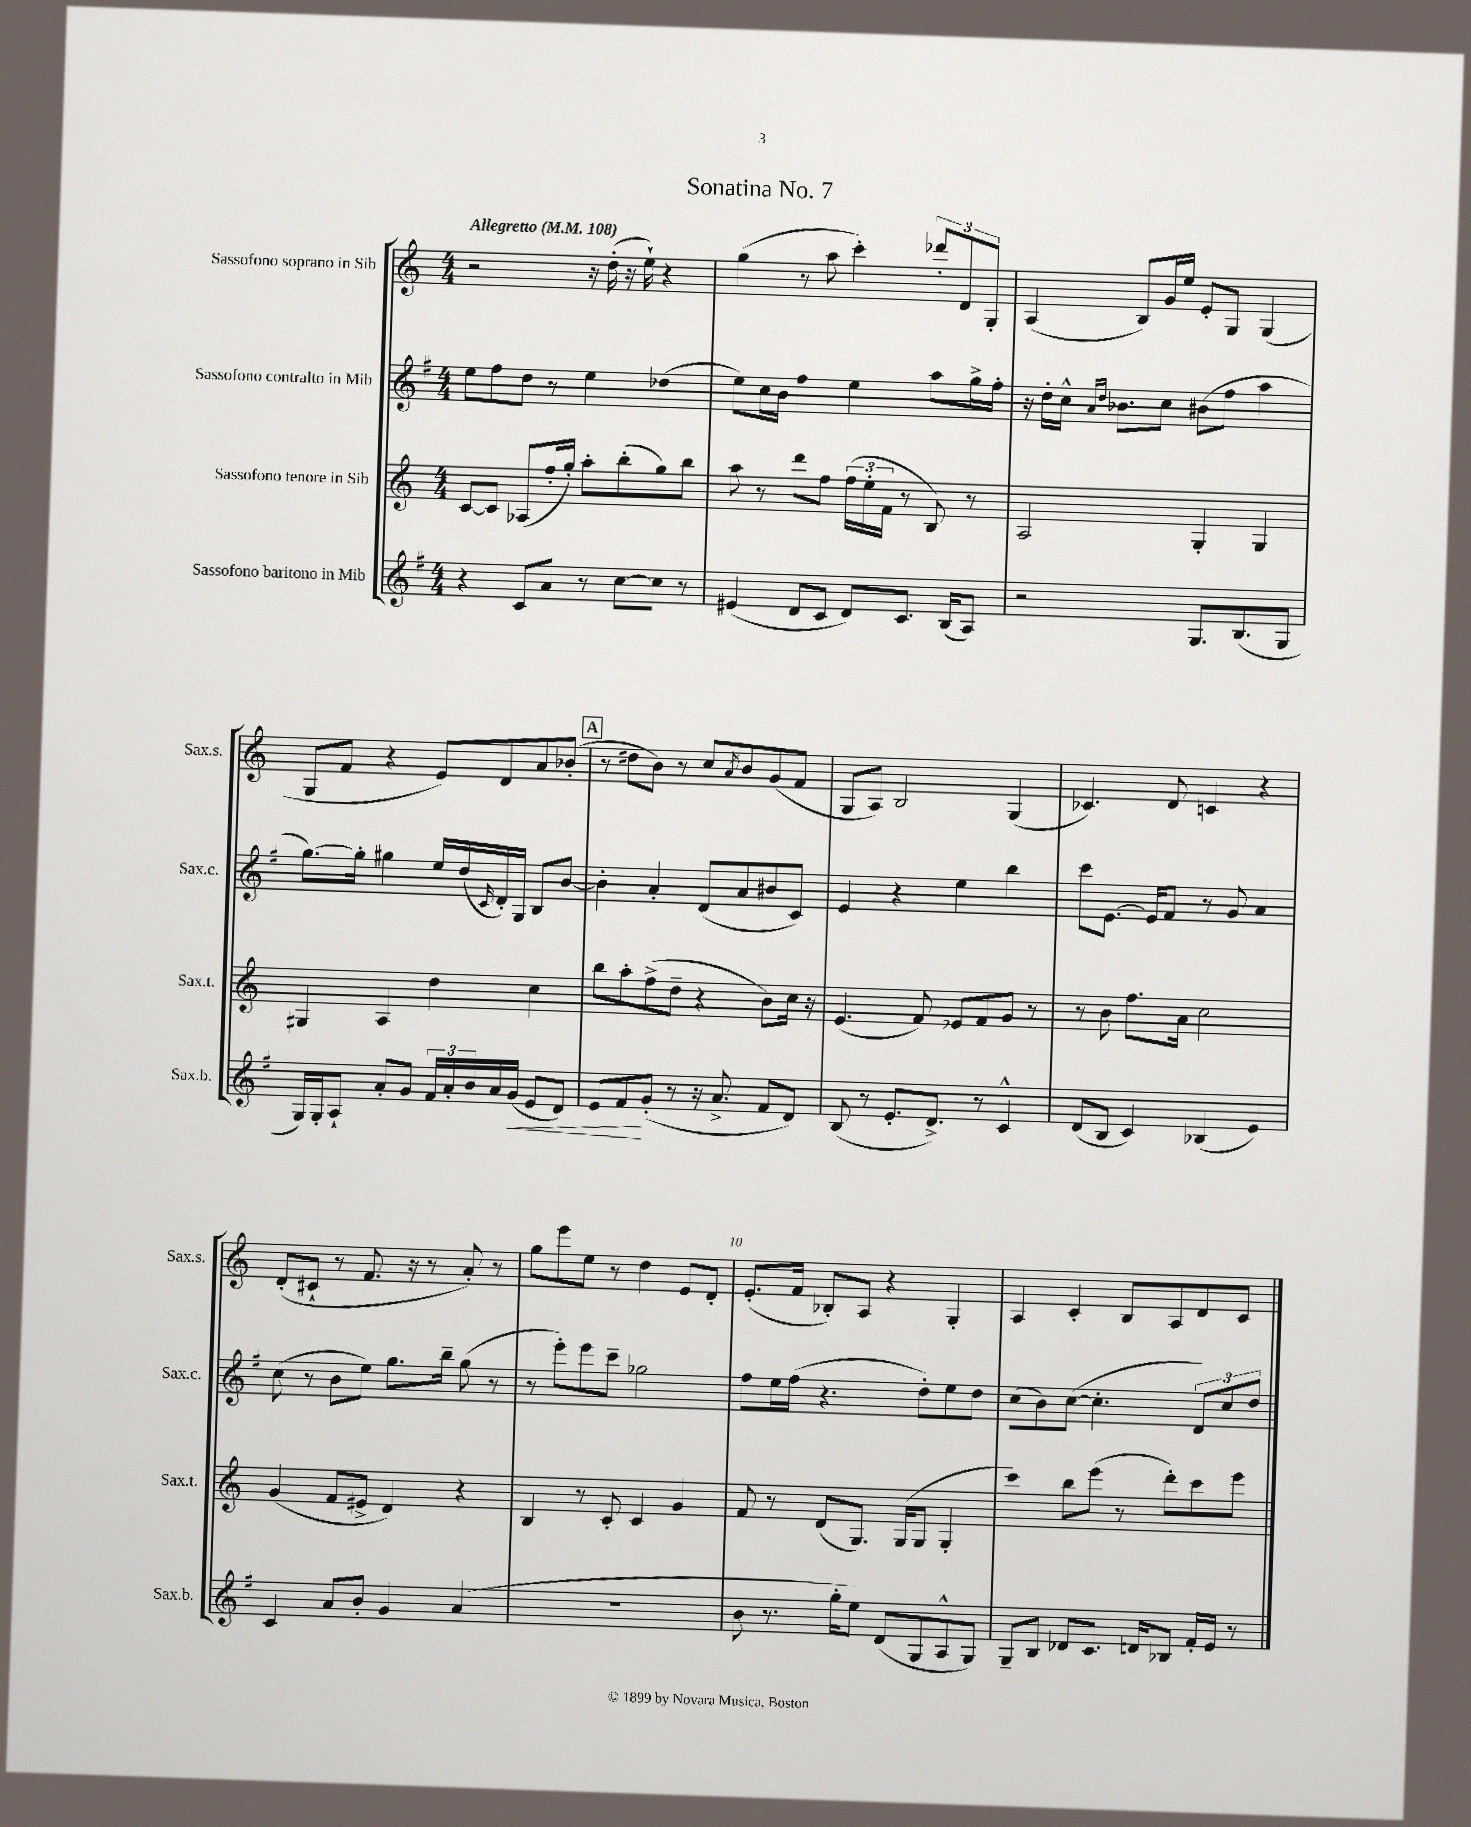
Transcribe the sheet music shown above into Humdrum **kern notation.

**kern	**kern	**kern	**kern
*staff4	*staff3	*staff2	*staff1
*clefG2	*clefG2	*clefG2	*clefG2
*k[f#]	*k[]	*k[f#]	*k[]
*M4/4	*M4/4	*M4/4	*M4/4
*MM108	*MM108	*MM108	*MM108
4r	[8c	8ee	2r
.	8c]	8ff#	.
8c	(8A-	8dd	.
8a	16ff'	8r	.
.	16gg')	.	.
8r	8aa'	4ee	16r
.	.	.	(16dd'
[8cc	(8bb'	.	16r
.	.	.	16ee`)
8cc]	8gg)	(4dd-	4r
8r	8bb	.	.
=	=	=	=
(4e#	8aa	8ee)	(4gg
.	8r	16cc	.
.	.	16b	.
8d	8ddd	4ff#	8r
8c	8ff	.	8aa
8d)	(24ff	4ee	4ccc')
.	24ee'	.	.
.	24f	.	.
8.c	8r	.	.
.	8B)	8aa	12ddd-'
(16B	.	.	.
.	.	.	12d
8A)	8r	16gg^	.
.	.	.	12G'
.	.	16ff#'	.
=	=	=	=
2r	2A	16r	(4A
.	.	16dd'	.
.	.	16cc^^	.
.	.	16qqa	.
.	.	16qqdd	.
.	.	8.b-	.
.	.	.	8B)
.	.	8cc	16g
.	.	.	16ee
8.G	4G'	(8b#	8e'
.	.	8ff#	8G
(8.B	.	.	.
.	4G	4aa	(4G
8G	.	.	.
=	=	=	=
16G)	4G#	[8.gg)	8G
16G'	.	.	.
8A`	.	.	8f
.	.	16gg']	.
8a'	4A	4gg#	4r
8g	.	.	.
24f#	4dd	16ee	8e)
24a'	.	.	.
.	.	(16dd	.
24b	.	.	.
.	.	16qqc	.
16a	.	16d')	8d
(16g	.	16G	.
8e	4cc	8B	8a
8d)	.	[8b	(8b-'
=	=	=	=
8e	8bb	4b']	8r
8f#	8aa'	.	8dd#
(8g'	(8ff^	4a'	8b)
8r	8dd~	.	8r
16r	4r	(8d	8cc
8.a^	.	.	.
.	.	.	8qa
.	.	8a	8b
8f#	8b)	8b#	(8g
8d)	16cc	8c)	8f
.	16r	.	.
=	=	=	=
(8B	(4.e	4e	8G
8r	.	.	8A)
8.e'	.	4r	2B
.	8f)	.	.
8.d^)	.	.	.
.	8e-	4ee	.
8r	8f	.	.
4c^^	8g	4bb	(4G
.	8r	.	.
=	=	=	=
(8d	8r	8ccc	4.c-)
8B	8b	[8.e	.
4c)	8.ff	.	.
.	.	16e]	.
.	.	8f#	8d
.	16a	.	.
(4B-	2cc	8r	4c
.	.	8g	.
4e)	.	4a	4r
=	=	=	=
4c	(4g	(8cc	(8d'
.	.	8r	8c#`
8a	8f	8b	8r
8b'	8e#^	8ee)	8.f
4g	4d)	8.gg	.
.	.	.	16r
.	.	.	8r
.	.	16bb~	.
(4a	4r	(8gg	8a')
.	.	8r	8r
=	=	=	=
1r	4B	8r	8gg
.	.	8eee')	8eee
.	8r	8eee	8ee
.	8c'	8ccc~	8r
.	4c	2gg-	4dd
.	4g	.	8e
.	.	.	8d'
=	=	=	=
8b	8f	8ff#	(8.e'
8.r	8r	16ee	.
.	.	(16ff#	16f
.	(8d	4.r	8B-')
16gg'	.	.	.
8ee)	8.G)	.	8A
(8d	.	.	4r
.	(16G	.	.
8G	8G	8dd')	.
8A^^	4G'	8ee	4G'
8G)	.	8dd	.
=	=	=	=
8G~	4ccc)	(8cc	4A
8B	.	8b)	.
8d-	8bb	([8cc	4c'
8.c	(8eee	4.cc']	.
.	8r	.	8B
16d	.	.	.
8B-	8ddd')	.	8A
16f#'	8ccc	12d)	8d
16e	.	.	.
.	.	12cc	.
8r	8eee	.	8c
.	.	12dd	.
==	==	==	==
*-	*-	*-	*-
